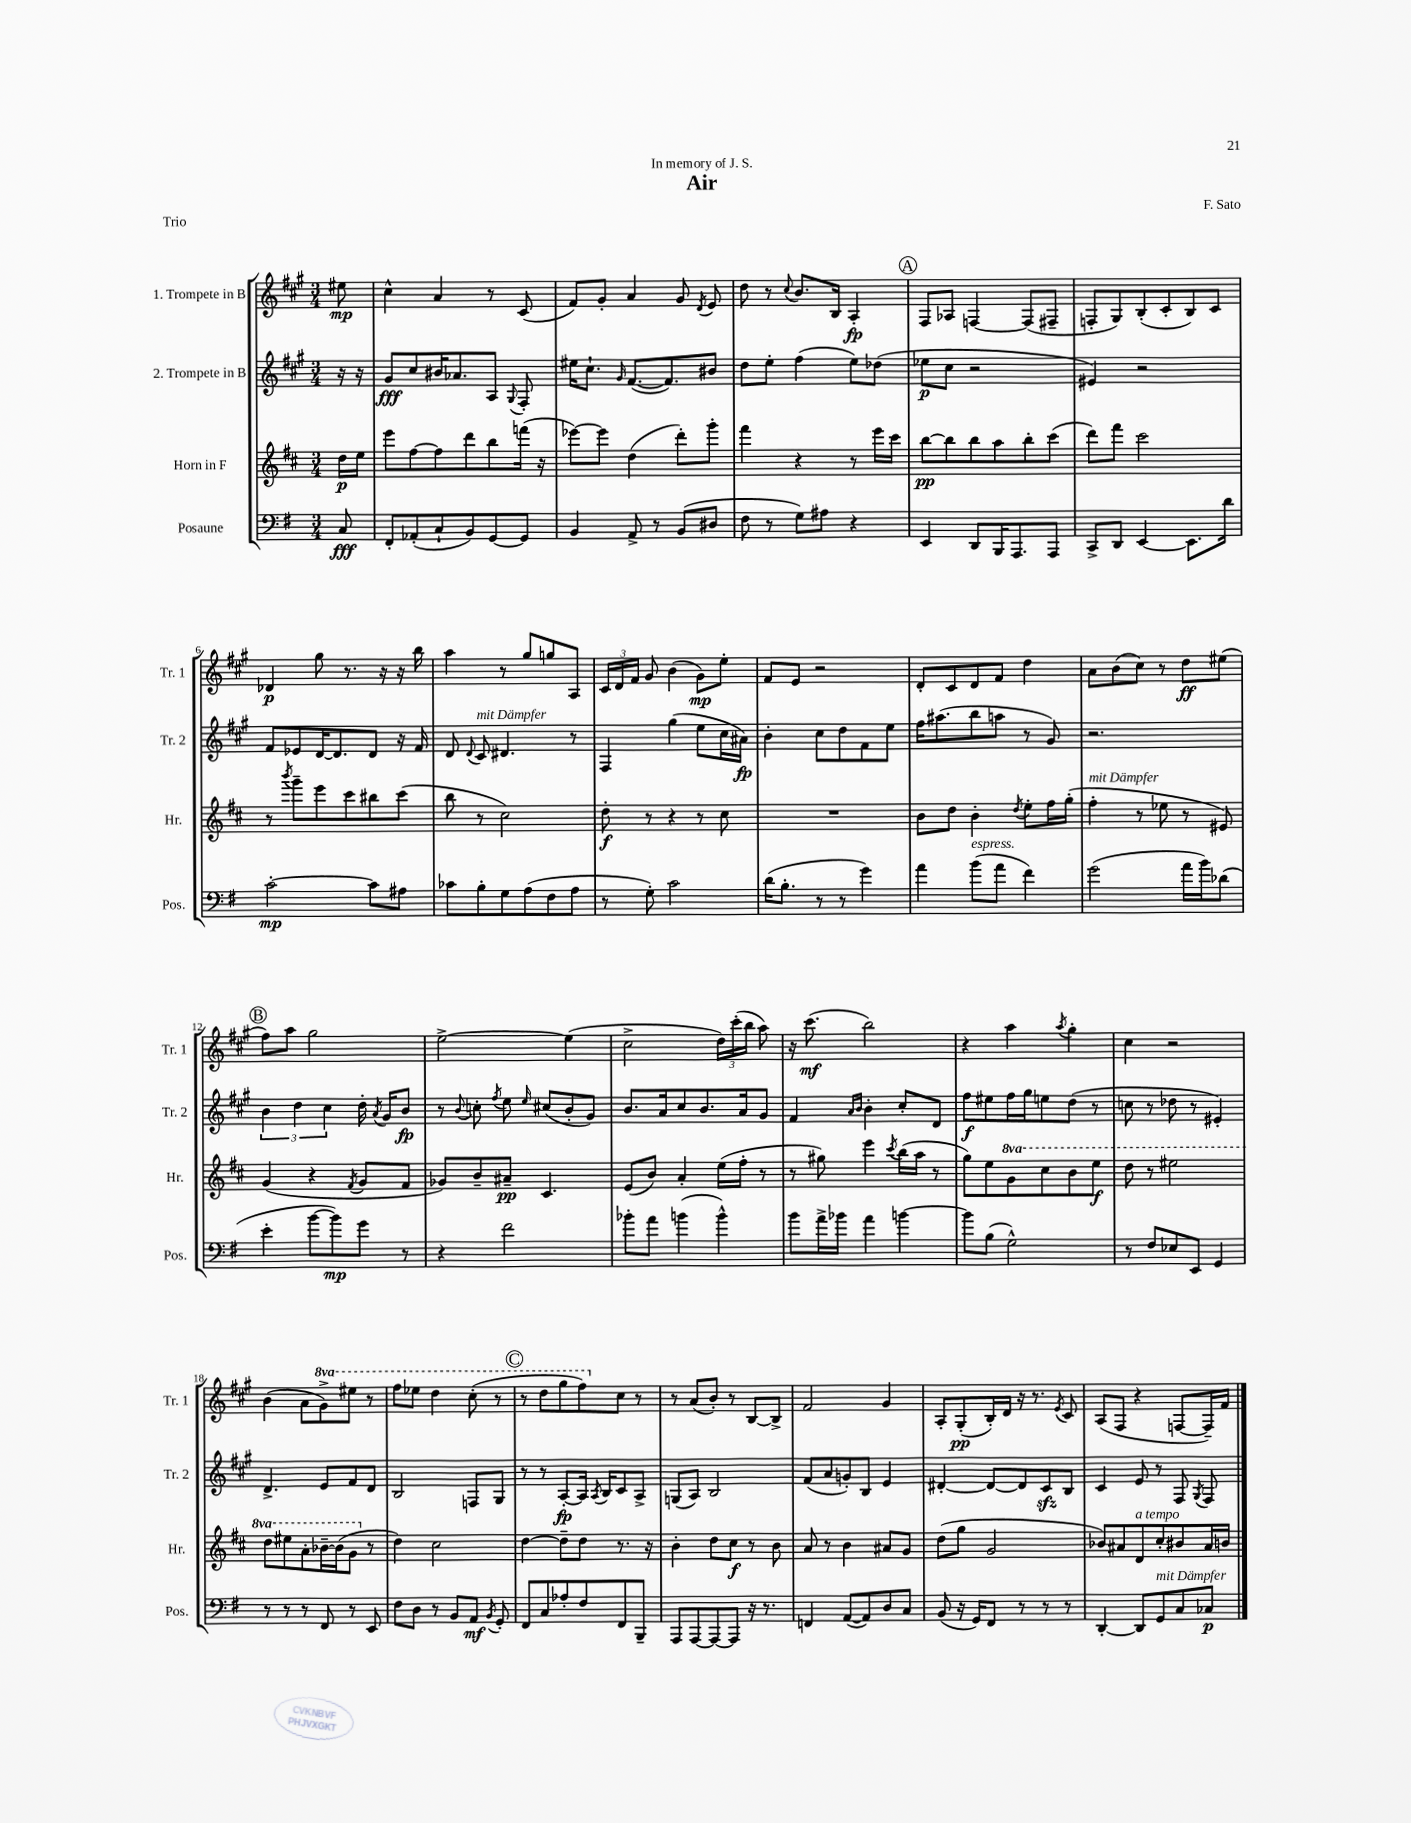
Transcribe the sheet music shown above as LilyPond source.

\header { title = "Air" composer = "F. Sato" dedication = "In memory of J. S." piece = "Trio" }
<<
\new StaffGroup <<
\new Staff = "s0" \with { instrumentName = "1. Trompete in B" shortInstrumentName = "Tr. 1" } {
    \clef treble \key a \major \numericTimeSignature \time 3/4 \set Staff.ottavationMarkups = #ottavation-simple-ordinals \partial 8
    \autoBeamOff eis''8\mp |
    cis''4-^ a'4 r8 cis'8( |
    fis'8[) gis'8]-. a'4 gis'8 \acciaccatura { d'8 } e'8 |
    d''8 r8 \appoggiatura { cis''8 } b'8.[ b16] a4-.\fp |
    \mark \markup { \circle "A" } fis8[ aes8] f4~ f8[( fis8]-- |
    f8[-. gis8) b8-.( cis'8-. b8) cis'8] |
    des'4\p gis''8 r8. r16 r16 b''16 |
    a''4 r8 gis''8[ g''8 a8] |
    \tuplet 3/2 { cis'16[ d'16 fis'16] } gis'8 b'4( gis'8[\mp) e''8]-. |
    fis'8[ e'8] r2 |
    d'8[-. cis'8 d'8 fis'8] d''4 |
    a'8[ b'8( cis''8]) r8 d''8[\ff eis''8]( |
    \mark \markup { \circle "B" } fis''8[) a''8] gis''2 |
    e''2~-> e''4( |
    cis''2-> \tuplet 3/2 { d''16[) cis'''16-.( b''16] } a''8) |
    r16 cis'''8.\mf( b''2) |
    r4 a''4 \acciaccatura { a''8 } gis''4-. |
    cis''4 r2 |
    b'4( a'8[ \ottava #1 gis''8->) eis'''8] r8 |
    fis'''8[ ees'''8] d'''4 cis'''8-.( r8 |
    \mark \markup { \circle "C" } r8 d'''8[ gis'''8 fis'''8) \ottava #0 cis''8] r8 |
    r8 a'8[( b'8]-.) r8 b8[~ b8]-> |
    fis'2 gis'4 |
    a8[-. gis8-.\pp( b16-.) d'16] r16 r8. \acciaccatura { e'8 } cis'8 |
    a8[( fis8] r4 f8[~ f16--) fis'16] \bar "|." |
}
\new Staff = "s1" \with { instrumentName = "2. Trompete in B" shortInstrumentName = "Tr. 2" } {
    \clef treble \key a \major \numericTimeSignature \time 3/4 \partial 8
    \autoBeamOff r16 r16 |
    gis'8[\fff cis''8 bis'16 aes'8. a8] \appoggiatura { gis8 } fis8-. |
    eis''16[ cis''8.]-! \grace { gis'16 } fis'8.[~( fis'8.) bis'8] |
    d''8[ e''8]-. fis''4( e''8[) des''8]( |
    \mark \markup { \circle "A" } ees''8[\p cis''8] r2 |
    eis'4) r2 |
    fis'8[ ees'8 d'16~ d'8. d'8] r16 fis'16 |
    d'8 \appoggiatura { d'8 } cis'8^\markup { \italic "mit Dämpfer" } dis'4. r8 |
    fis4 gis''4( e''8[ cis''16 ais'16]\fp) |
    b'4-. cis''8[ d''8 fis'8 e''8] |
    fis''16[ ais''8.( b''8 a''8] r8 gis'8) |
    r2. |
    \mark \markup { \circle "B" } \tuplet 3/2 { b'4 d''4 cis''4 } d''16-. \acciaccatura { a'8 } gis'16[ b'8]\fp |
    r8 \appoggiatura { b'8 } c''8-. \acciaccatura { fis''8 } e''8 \grace { e''16 } cis''8[( b'8-. gis'8]) |
    b'8.[ a'16 cis''8 b'8. a'16 gis'8] |
    fis'4 \grace { a'16[ b'16] } b'4-. cis''8[-. d'8] |
    fis''8[\f eis''8 fis''16 gis''16 e''8 d''8]( r8 |
    c''8 r8 des''8 r8 eis'4-.) |
    d'4.-> e'8[ fis'8 d'8] |
    b2 f8[ gis8] |
    \mark \markup { \circle "C" } r8 r8 a8[~-.\fp a16] \acciaccatura { a8 } b16[ cis'8 a8]-> |
    g8[( a8]) b2 |
    fis'8[( a'8 g'8-.) b8] e'4 |
    dis'4~-. dis'8[~ dis'8 cis'8\sfz b8] |
    cis'4 e'8 r8 fis8 \acciaccatura { gis8 } fis8 \bar "|." |
}
\new Staff = "s2" \with { instrumentName = "Horn in F" shortInstrumentName = "Hr." } {
    \clef treble \key d \major \numericTimeSignature \time 3/4 \set Staff.ottavationMarkups = #ottavation-simple-ordinals \partial 8
    \autoBeamOff d''16[\p e''16] |
    e'''8[ fis''8~ fis''8 d'''8 b''8 f'''16]( r16 |
    ees'''8[~) ees'''8] d''4( d'''8[-.) g'''8]-. |
    fis'''4 r4 r8 e'''16[ cis'''16] |
    \mark \markup { \circle "A" } b''8[~\pp b''8 b''8 a''8 b''8-. cis'''8]( |
    d'''8[) fis'''8] cis'''2 |
    r8 \acciaccatura { b'''8 } g'''8[-- e'''8 cis'''8 bis''8 cis'''8]( |
    b''8 r8 cis''2) |
    d''8-.\f r8 r4 r8 cis''8 |
    R2. |
    b'8[ d''8] b'4-. \acciaccatura { d''8 } e''8[-. fis''16 g''16]-.( |
    fis''4-.^\markup { \italic "mit Dämpfer" } r8 ees''8 r8 eis'8) |
    \mark \markup { \circle "B" } g'4( r4 \acciaccatura { fis'8 } g'8[ fis'8] |
    ges'8[) b'8-- ais'8]--\pp cis'4. |
    e'8[( b'8]) a'4-. e''16[( fis''16]-. r8 |
    r8 gis''8) e'''4 \acciaccatura { cis'''8 } b''16[( a''16] r8 |
    g''8[) e''8 \ottava #1 g''8 cis'''8 b''8 e'''8]\f |
    d'''8 r8 eis'''2 |
    d'''8[ eis'''8 a''8-. bes''16~-- bes''16( g''8] \ottava #0 r8 |
    d''4) cis''2 |
    \mark \markup { \circle "C" } d''4~ d''8[-- d''8] r8. r16 |
    b'4-. d''8[ cis''8]\f r8 b'8 |
    a'8 r8 b'4 ais'8[ g'8] |
    d''8[( g''8] g'2 |
    bes'8[) ais'8 d'8^\markup { \italic "a tempo" } cis''8-. bis'8 ais'16 b'16] \bar "|." |
}
\new Staff = "s3" \with { instrumentName = "Posaune" shortInstrumentName = "Pos." } {
    \clef bass \key g \major \numericTimeSignature \time 3/4 \partial 8
    \autoBeamOff c8\fff |
    fis,8[-. aes,8-.( c8-! b,8) g,8~ g,8] |
    b,4 a,8-> r8 b,8[( dis8] |
    fis8 r8 g8[) ais8] r4 |
    \mark \markup { \circle "A" } e,4 d,8[ b,,16 a,,8. a,,8] |
    c,8[-> d,8] e,4~ e,8.[ d'16] |
    c'2~-.\mp c'8[ ais8] |
    ces'8[ b8-. g8 a8( fis8 a8] |
    r8 g8-.) c'2 |
    d'16[( b8.]-. r8 r8 g'4) |
    a'4 b'8[^\markup { \italic "espress." }( a'8] fis'4) |
    g'2( a'16[ b'16) des'8]( |
    \mark \markup { \circle "B" } e'4-. b'8[~ b'8\mp) g'8] r8 |
    r4 fis'2 |
    bes'8[-. a'8] b'4( b'4-^) |
    b'8[ a'16-> bes'16] a'4 b'4~ |
    b'8[ b8]( g2-^) |
    r8 fis8[ ees8 e,8] g,4 |
    r8 r8 r8 fis,8 r8 e,8 |
    fis8[ d8] r8 b,8[ a,8]\mf \acciaccatura { b,8 } g,8-. |
    \mark \markup { \circle "C" } fis,8[ c8 aes8-. fis8 fis,8 b,,8]-- |
    a,,8[ a,,8~ a,,8~ a,,8] r16 r8. |
    f,4 a,8[~( a,8) d8 c8] |
    b,8( r16 g,16[) fis,8] r8 r8 r8 |
    d,4~-. d,8[ g,8^\markup { \italic "mit Dämpfer" } c8 ces8]\p \bar "|." |
}
>>
>>
